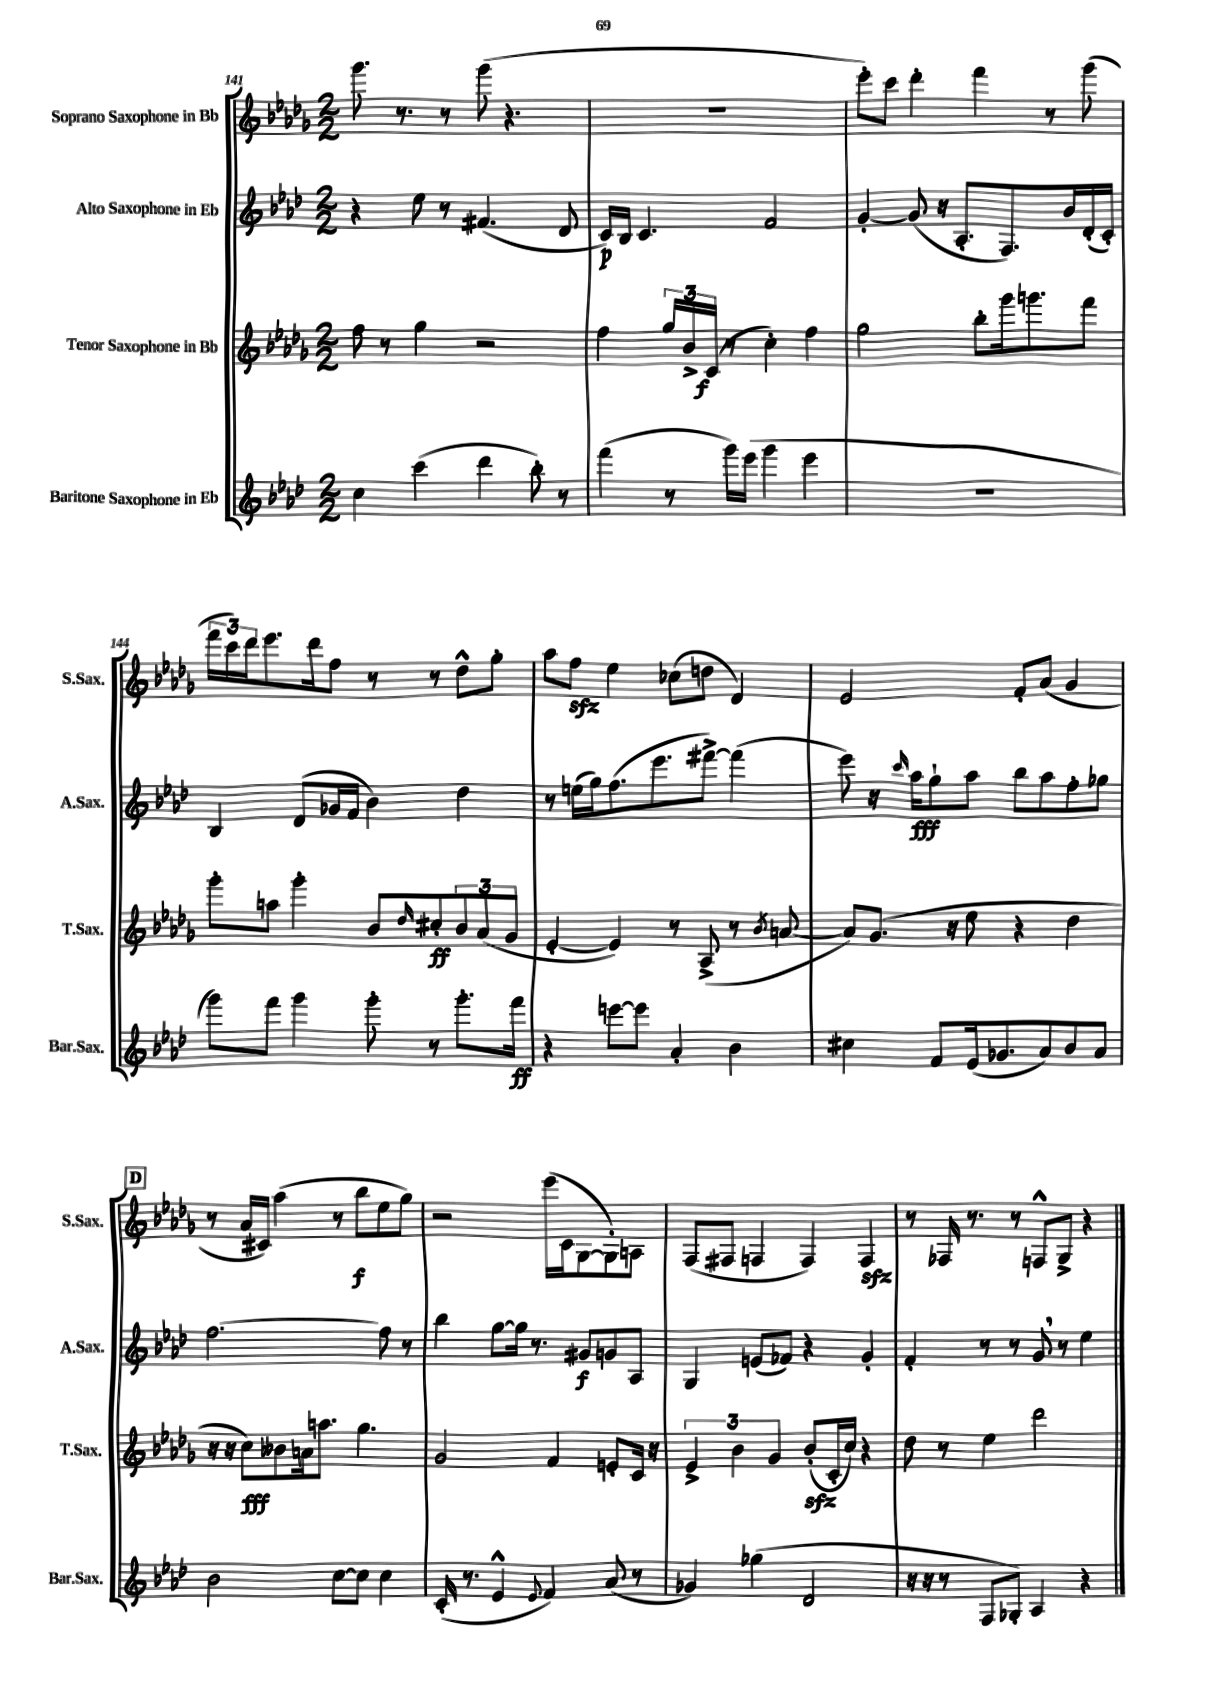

**kern	**dynam	**kern	**dynam	**kern	**dynam	**kern	**dynam
*part4	*part4	*part3	*part3	*part2	*part2	*part1	*part1
*staff4	*staff4	*staff3	*staff3	*staff2	*staff2	*staff1	*staff1
*I"Baritone Saxophone in Eb	*	*I"Tenor Saxophone in Bb	*	*I"Alto Saxophone in Eb	*	*I"Soprano Saxophone in Bb	*
*I'Bar.Sax.	*	*I'T.Sax.	*	*I'A.Sax.	*	*I'S.Sax.	*
*clefG2	*	*clefG2	*	*clefG2	*	*clefG2	*
*k[b-e-a-d-]	*	*k[b-e-a-d-g-]	*	*k[b-e-a-d-]	*	*k[b-e-a-d-g-]	*
*M2/2	*	*M2/2	*	*M2/2	*	*M2/2	*
=141	=141	=141	=141	=141	=141	=141	=141
4cc\	.	8ff\	.	4r	.	8.ggg-\	.
.	.	8r	.	.	.	.	.
.	.	.	.	.	.	8.r	.
(4ccc\	.	4gg-\	.	8ee-\	.	.	.
.	.	.	.	8r	.	8r	.
4ddd-\	.	2r	.	(4.f#X/	.	(8ggg-\	.
.	.	.	.	.	.	4.r	.
8bb-'\)	.	.	.	.	.	.	.
8r	.	.	.	8d-/	.	.	.
=142	=142	=142	=142	=142	=142	=142	=142
(4fff\	.	4ff\	.	16c/LL)	p	1r	.
.	.	.	.	16B-/JJ	.	.	.
.	.	.	.	4.c/	.	.	.
8r	.	24gg-/LL	.	.	.	.	.
.	.	24b-^/	.	.	.	.	.
.	.	(24c/JJ	f	.	.	.	.
16ggg\LL)	.	8r	.	.	.	.	.
(16eee-\JJ	.	.	.	.	.	.	.
4ggg\	.	4cc'\)	.	2f/	.	.	.
4eee-\	.	4ff\	.	.	.	.	.
=143	=143	=143	=143	=143	=143	=143	=143
1r	.	2gg-\	.	[4g'/	.	8eee-'\L)	.
.	.	.	.	.	.	8ccc\J	.
.	.	.	.	(8g/]	.	4ddd-'\	.
.	.	.	.	16r	.	.	.
.	.	.	.	8.A-'/L	.	.	.
.	.	8bb-'\L	.	.	.	4fff\	.
.	.	16ggg-\k	.	8.F/)	.	.	.
.	.	8.gggn\	.	.	.	.	.
.	.	.	.	.	.	8r	.
.	.	.	.	16b-/L	.	.	.
.	.	8fff\J	.	(16d-'/	.	(8ggg-\	.
.	.	.	.	16c'/JJ)	.	.	.
!!LO:LB:g=z
=144	=144	=144	=144	=144	=144	=144	=144
8ggg\L)	.	8ggg-'\L	.	4B-/	.	24fff\LL	.
.	.	.	.	.	.	24ccc\)	.
.	.	.	.	.	.	24ddd-\J	.
8fff\J	.	8aan\J	.	.	.	8.eee-\	.
4ggg\	.	4ggg-'\	.	(8d-/L	.	.	.
.	.	.	.	.	.	16ddd-\k	.
.	.	.	.	16g-X/L	.	8ff\J	.
.	.	.	.	16f/JJ	.	.	.
8ggg'\	.	8b-/L	.	4b-\)	.	8r	.
.	.	16qqdd-/	.	.	.	.	.
8r	.	8cc#X'/	ff	.	.	8r	.
8.ggg'\L	.	12b-/	.	4dd-\	.	8dd-^^\L	.
.	.	(12a-/	.	.	.	.	.
.	.	.	.	.	.	8gg-'\J	.
.	.	12g-/J	.	.	.	.	.
16fff\Jk	ff	.	.	.	.	.	.
=145	=145	=145	=145	=145	=145	=145	=145
4r	.	[4e-'/	.	8r	.	8aa-\L	.
.	.	.	.	(16een\LL	.	8ffzz\J	.
.	.	.	.	16gg\J)	.	.	.
[8eeen\L	.	4e-/])	.	(8.ff\	.	4ee-\	.
8eee\J]	.	.	.	.	.	.	.
.	.	.	.	8.eee-\	.	.	.
4a-'/	.	8r	.	.	.	(8cc-X\L	.
.	.	(8A-^/	.	[8fff#X^\J)	.	8ddn\J	.
4b-\	.	8r	.	(4fff#\]	.	4d-/)	.
.	.	8qb-/	.	.	.	.	.
.	.	[8an/	.	.	.	.	.
=146	=146	=146	=146	=146	=146	=146	=146
4cc#X\	.	8a/L])	.	8eee-\)	.	2e-/	.
.	.	(8.g-/J	.	16r	.	.	.
.	.	.	.	16qqccc/	.	.	.
.	.	.	.	16aa-\KL	fff	.	.
8f/L	.	.	.	8gg`\	.	.	.
.	.	16r	.	.	.	.	.
(16e-/k	.	8ee-\	.	8aa-\J	.	.	.
8.g-X/	.	.	.	.	.	.	.
.	.	4r	.	8bb-\L	.	8f'/L	.
8a-/)	.	.	.	8aa-\	.	(8a-/J	.
8b-/	.	4dd-\	.	8ff'\	.	4g-/	.
8a-/J	.	.	.	8gg-X\J	.	.	.
!!LO:LB:g=z
!!LO:REH:place=s1:t=D
=147	=147	=147	=147	=147	=147	=147	=147
2b-\	.	16r	.	[2.ff\	.	8r	.
.	.	16r	.	.	.	.	.
.	.	8cc\L)	fff	.	.	16a-/LL	.
.	.	.	.	.	.	16c#X/JJ)	.
.	.	8b--X\	.	.	.	(4aa-\	.
.	.	16an\k	.	.	.	.	.
.	.	8.aan\J	.	.	.	.	.
[8cc\L	.	.	.	.	.	8r	.
8cc\J]	.	4.gg-\	.	.	.	8bb-\L	f
4cc\	.	.	.	8ff\]	.	8ee-\	.
.	.	.	.	8r	.	8gg-\J)	.
=148	=148	=148	=148	=148	=148	=148	=148
(16c'/	.	2g-/	.	4bb-\	.	2r	.
8.r	.	.	.	.	.	.	.
4e-^^/	.	.	.	[8gg\L	.	.	.
.	.	.	.	16gg\Jk]	.	.	.
.	.	.	.	8.r	.	.	.
8qqe-/	.	.	.	.	.	.	.
4f/)	.	4f/	.	.	.	(16eee-\LL	.
.	.	.	.	.	.	16c\J	.
.	.	.	.	8g#X/L	f	[8G-\	.
(8a-/	.	8en'/L	.	8gn/	.	8G-'\])	.
8r	.	16c/Jk	.	8A-/J	.	8An\J	.
.	.	16r	.	.	.	.	.
=149	=149	=149	=149	=149	=149	=149	=149
4g-X/)	.	6e-^/	.	4G/	.	(8F/L	.
.	.	.	.	.	.	8F#X/J	.
.	.	6b-\	.	.	.	.	.
(4gg-X\	.	.	.	(8en/L	.	4Fn/	.
.	.	6g-/	.	.	.	.	.
.	.	.	.	8f-X/J)	.	.	.
2d-/	.	(8b-zz'/L	.	4r	.	4F/)	.
.	.	16c'/L	.	.	.	.	.
.	.	16cc/JJ)	.	.	.	.	.
.	.	4r	.	4g'/	.	4Fzz/	.
=150	=150	=150	=150	=150	=150	=150	=150
16r	.	8dd-\	.	4f'/	.	8r	.
16r	.	.	.	.	.	.	.
8r	.	8r	.	.	.	16F-X/	.
.	.	.	.	.	.	8.r	.
8F/L	.	4ee-\	.	8r	.	.	.
8G-X'/J)	.	.	.	8r	.	8r	.
4A-/	.	2ddd-\	.	8g,/	.	8Fn^^/L	.
.	.	.	.	8r	.	8G-^/J	.
4r	.	.	.	4ee-\	.	4r	.
==	==	==	==	==	==	==	==
*-	*-	*-	*-	*-	*-	*-	*-
